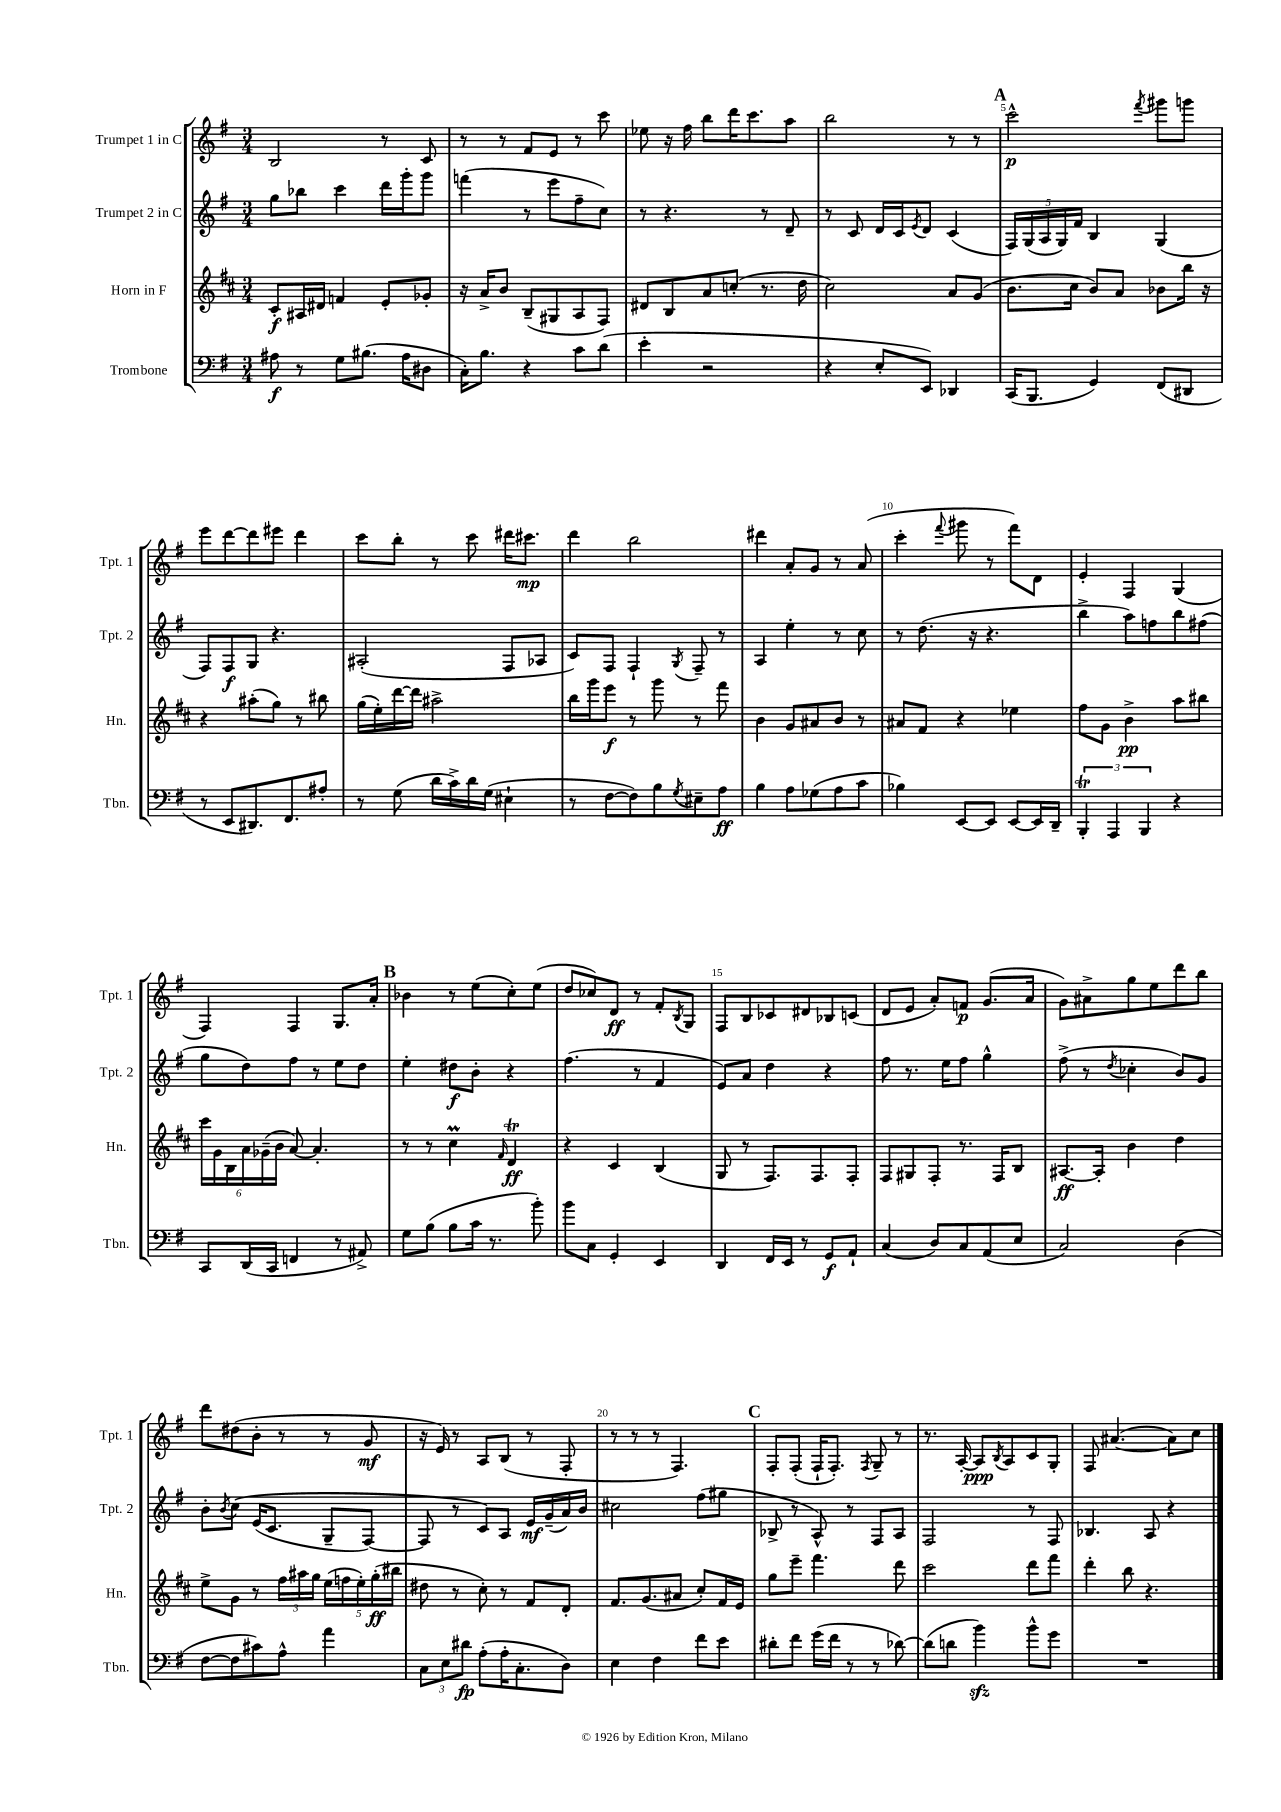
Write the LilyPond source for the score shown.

<<
\new StaffGroup <<
\new Staff = "s0" \with { instrumentName = "Trumpet 1 in C" shortInstrumentName = "Tpt. 1" } {
    \clef treble \key g \major \numericTimeSignature \time 3/4
    b2 r8 c'8 |
    r8 r8 fis'8 e'8 r8 c'''8 |
    ees''8 r16 fis''16 b''8 d'''16 c'''8. a''8 |
    b''2 r8 r8 |
    \mark \markup { \bold "A" } c'''2-^\p \acciaccatura { fis'''8 } gis'''8 g'''8 |
    e'''8 d'''8~ d'''8 eis'''8 d'''4 |
    c'''8 b''8-. r8 c'''8 dis'''16 cis'''8.\mp |
    d'''4 b''2 |
    dis'''4 a'8-. g'8 r8 a'8( |
    c'''4-. \appoggiatura { fis'''8 } gis'''8 r8 fis'''8) d'8 |
    e'4-. fis4 g4( |
    fis4) fis4 g8. a'16-. |
    \mark \markup { \bold "B" } bes'4 r8 e''8( c''8-.) e''8( |
    d''8 ces''8) d'8\ff r8 fis'8-. \acciaccatura { b8 } g8 |
    fis8 b8 ces'8 dis'8 bes8 c'8( |
    d'8 e'8 a'8-.) f'8\p g'8.( a'16 |
    g'8) ais'8-> g''8 e''8 d'''8 b''8 |
    d'''8 dis''8( b'8-. r8 r8 g'8\mf |
    r16 e'16) r8 a8 b8( r8 fis8-. |
    r8 r8 r8 fis4.) |
    \mark \markup { \bold "C" } fis8-. fis8-.( fis16-! fis8.-.) \acciaccatura { fis8 } g8-- r8 |
    r8. a16~-. a8\ppp \acciaccatura { b8 } a8 c'8 g8-. |
    fis8 ais'4.~( ais'8) c''8 \bar "|." |
}
\new Staff = "s1" \with { instrumentName = "Trumpet 2 in C" shortInstrumentName = "Tpt. 2" } {
    \clef treble \key g \major \numericTimeSignature \time 3/4
    g''8 bes''8 c'''4 d'''16 g'''16-. g'''8 |
    f'''4( r8 e'''8 fis''8-- c''8) |
    r8 r4. r8 d'8-- |
    r8 c'8 d'16 c'16 \acciaccatura { e'8 } d'8 c'4( |
    \mark \markup { \bold "A" } \tuplet 5/4 { fis16) g16( a16 g16) fis'16 } b4 g4( |
    fis8) fis8\f g8 r4. |
    ais2-.( fis8 aes8 |
    c'8) fis8 fis4-! \acciaccatura { g8 } fis8-- r8 |
    a4 e''4-. r8 c''8 |
    r8 d''8.( r16 r4. |
    b''4-> a''8) f''8 b''8 fis''8( |
    g''8 d''8) fis''8 r8 e''8 d''8 |
    \mark \markup { \bold "B" } e''4-. dis''8\f b'8-. r4 |
    fis''4.( r8 fis'4 |
    e'8) a'8 d''4 r4 |
    fis''8 r8. e''16 fis''8 g''4-^ |
    fis''8->( r8 \acciaccatura { d''8 } ces''4-. b'8) g'8 |
    b'8-. \acciaccatura { b'8 } c''8\( e'16( c'8. g8-- fis8~) |
    fis8 r8 c'8\) a8 e'16\mf g'16--( a'16) b'16 |
    cis''2 fis''8( gis''8 |
    \mark \markup { \bold "C" } bes8-> r8 a8-^) r8 fis8 a8 |
    fis2 r8 fis8 |
    bes4. a8 r4 \bar "|." |
}
\new Staff = "s2" \with { instrumentName = "Horn in F" shortInstrumentName = "Hn." } {
    \clef treble \key d \major \numericTimeSignature \time 3/4
    cis'8-.\f ais16 dis'16 f'4 e'8-. ges'8-. |
    r16 a'16-> b'8 b8--( gis8 a8 fis8) |
    dis'8 b8 a'8 c''8-.( r8. d''16 |
    cis''2) a'8 g'8( |
    \mark \markup { \bold "A" } b'8. cis''16 b'8) a'8 bes'8 b''16 r16 |
    r4 ais''8-.( g''8) r8 bis''8 |
    g''16( e''16-.) d'''16~ d'''16 ais''2-> |
    b''16 g'''16 e'''8\f r8 g'''8 r8 fis'''8 |
    b'4 g'8 ais'8 b'8 r8 |
    ais'8 fis'8 r4 ees''4 |
    fis''8 g'8 b'4->\pp a''8 bis''8 |
    \tuplet 6/4 { cis'''16 g'16 b16 a'16 ges'16--( b'16 } a'8~) a'4.-. |
    \mark \markup { \bold "B" } r8 r8 cis''4\prall \grace { fis'16 } d'4\trill\ff |
    r4 cis'4 b4( |
    g8 r8 fis8.) fis8. fis8-. |
    fis8 gis8 fis8-. r8. fis16 b8 |
    ais8.~\ff ais16-. b'4 d''4 |
    e''8-> g'8 r8 \tuplet 3/2 { fis''16 ais''16 g''16 } \tuplet 5/4 { e''16( f''16 e''16-.) g''16-.\ff( bis''16 } |
    dis''8 r8 cis''8-.) r8 fis'8 d'8-. |
    fis'8. g'8.( ais'8 cis''8-.) fis'16 e'16 |
    \mark \markup { \bold "C" } g''8 e'''8-- fis'''4. d'''8 |
    cis'''2 d'''8 fis'''8 |
    d'''4-. b''8 r4. \bar "|." |
}
\new Staff = "s3" \with { instrumentName = "Trombone" shortInstrumentName = "Tbn." } {
    \clef bass \key g \major \numericTimeSignature \time 3/4
    ais8\f r8 g8 bis8.( ais16 dis8 |
    c16-.) b8. r4 c'8 d'8( |
    e'4-. r2 |
    r4 e8-. e,8) des,4 |
    \mark \markup { \bold "A" } c,16( b,,8. g,4) fis,8( dis,8 |
    r8 e,8 dis,8.) fis,8. ais8-. |
    r8 g8( d'16 c'16->) d'16 g16( eis4-! |
    r8 fis8~ fis8) b8 \acciaccatura { g8 } eis8-- a8\ff |
    b4 a8 ges8( a8 c'8 |
    bes4) e,8~ e,8 e,8~ e,16 d,16-- |
    \tuplet 3/2 { b,,4-.\trill a,,4 b,,4 } r4 |
    c,8 d,16( c,16 f,4 r8 ais,8->) |
    \mark \markup { \bold "B" } g8 b8( b8 c'16 r8. b'8-.) |
    b'8 c8 g,4-. e,4 |
    d,4 fis,16 e,16 r8 g,8\f a,8-! |
    c4( d8) c8 a,8( e8 |
    c2) d4( |
    fis8~ fis8 cis'8) a8-^ a'4 |
    \tuplet 3/2 { c8 e8 dis'8\fp } a8-.( a16-. c8.-. d8) |
    e4 fis4 fis'8 e'8 |
    \mark \markup { \bold "C" } dis'8-. fis'8 g'16( fis'16 r8 r8 des'8~) |
    des'8( d'8 b'4\sfz) b'8-^ g'8 |
    R2. \bar "|." |
}
>>
>>
\layout { \context { \Score \override BarNumber.break-visibility = ##(#f #t #t) barNumberVisibility = #(every-nth-bar-number-visible 5) } }
